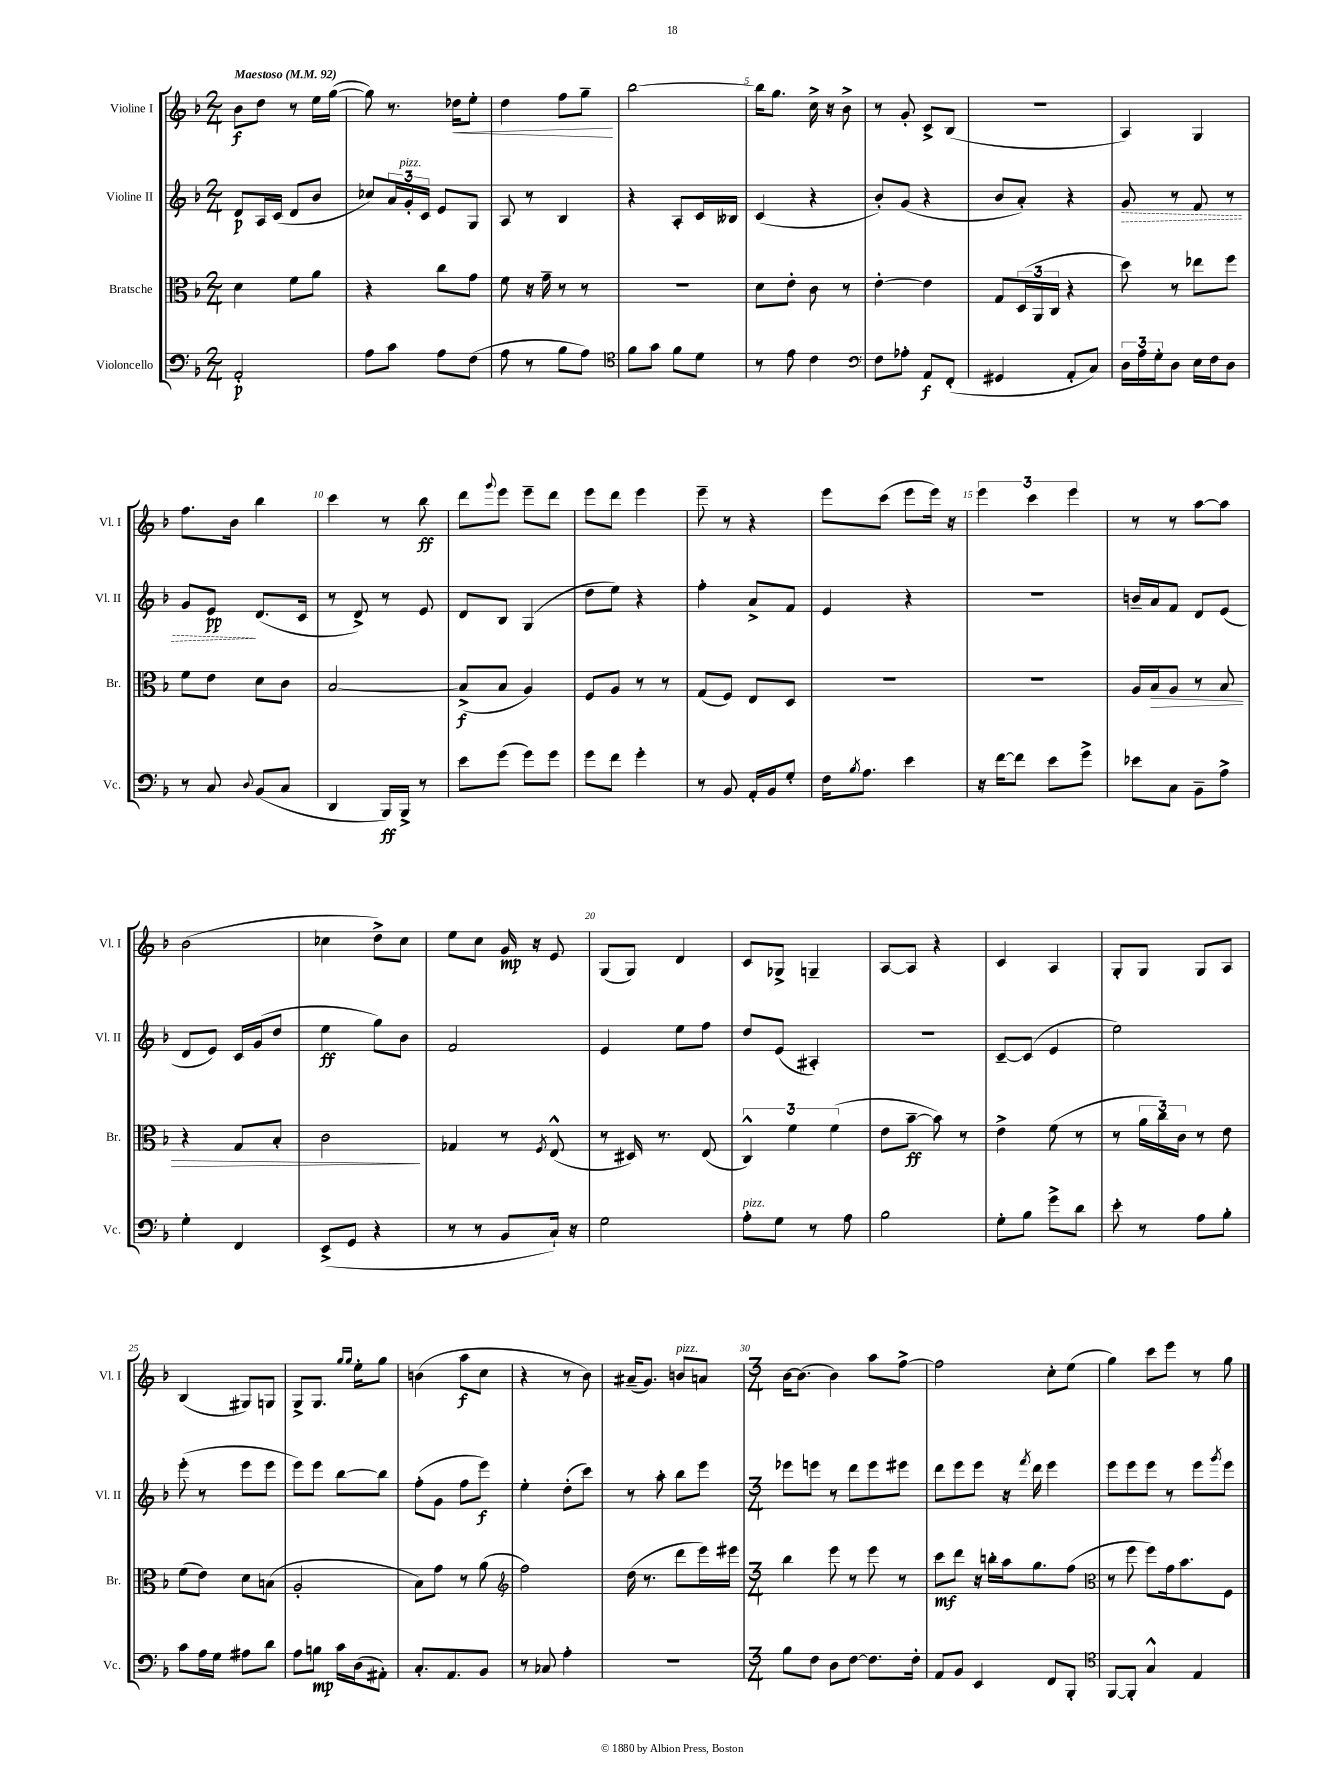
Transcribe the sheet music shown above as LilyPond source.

<<
\new StaffGroup <<
\new Staff = "s0" \with { instrumentName = "Violine I" shortInstrumentName = "Vl. I" } {
    \clef treble \key f \major \numericTimeSignature \time 2/4 \tempo "Maestoso" 4 = 92
    bes'8\f d''8 r8 e''16 g''16~( |
    g''8) r8. des''16\< e''8-. |
    d''4 f''8 g''8--\! |
    bes''2~ |
    bes''16 g''8. c''16-> r16 bes'8-> |
    r8 g'8-. c'8-> bes8( |
    R2 |
    a4) g4 |
    f''8. bes'16 bes''4 |
    c'''4 r8 bes''8\ff |
    d'''8 \appoggiatura { g'''8 } e'''8 e'''8-- d'''8 |
    e'''8 d'''8 e'''4 |
    e'''8-- r8 r4 |
    e'''8 c'''8( e'''8 e'''16) r16 |
    \tuplet 3/2 { e'''4 c'''4 e'''4 } |
    r8 r8 a''8~ a''8 |
    bes'2( |
    ces''4 d''8->) ces''8 |
    e''8 c''8 g'16\mp r16 e'8 |
    g8( g8) d'4 |
    c'8 ges8-> g4-- |
    a8~ a8 r4 |
    c'4 a4 |
    g8-. g8 g8 a8 |
    bes4( gis8) g8 |
    g8-> g8. \grace { g''16 g''16 } e''16-. g''8 |
    b'4( a''8\f c''8 |
    r4 r8 bes'8) |
    ais'16--( g'8.) b'8^\markup { \italic "pizz." } a'8 |
    \numericTimeSignature \time 3/4 bes'16~ bes'8.( bes'4) a''8 f''8~-> |
    f''2 c''8-. e''8( |
    g''4) c'''8 e'''8 r8 g''8 \bar "|." |
}
\new Staff = "s1" \with { instrumentName = "Violine II" shortInstrumentName = "Vl. II" } {
    \clef treble \key f \major \numericTimeSignature \time 2/4
    d'8\p a16 c'16( d'8 bes'8 |
    ces''8) \tuplet 3/2 { a'16 g'16-.^\markup { \italic "pizz." } c'16 } e'8 g8 |
    a8 r8 bes4 |
    r4 a8-. c'16 beses16 |
    c'4( r4 |
    bes'8-.) g'8( r4 |
    bes'8 a'8-.) r4 |
    \once \override Hairpin.style = #'dashed-line g'8\> r8 f'8 r8 |
    g'8 e'8\pp\! d'8.( c'16 |
    r8 d'8->) r8 e'8 |
    d'8 bes8 g4( |
    d''8 e''8) r4 |
    f''4-. a'8-> f'8 |
    e'4 r4 |
    r2 |
    b'16-- a'16 f'8 d'8 e'8( |
    d'8 e'8) c'16 g'16( d''8 |
    e''4\ff g''8) bes'8 |
    f'2 |
    e'4 e''8 f''8 |
    d''8 e'8( ais4-.) |
    r2 |
    c'8~-- c'8( e'4 |
    e''2) |
    e'''8-.( r8 e'''8 e'''8 |
    e'''8) e'''8 bes''8~ bes''8 |
    f''8-.( g'8 f''8 e'''8\f) |
    e''4-. d''8-.( c'''8) |
    r8 a''8-. bes''8 e'''8 |
    \numericTimeSignature \time 3/4 ees'''8 e'''8 r8 d'''8 e'''8 eis'''8 |
    d'''8 e'''8 e'''8 r16 \acciaccatura { f'''8 } d'''16 e'''4 |
    e'''8 e'''8 e'''8 r8 e'''8 \acciaccatura { g'''8 } e'''8 \bar "|." |
}
\new Staff = "s2" \with { instrumentName = "Bratsche" shortInstrumentName = "Br." } {
    \clef alto \key f \major \numericTimeSignature \time 2/4
    d'4 f'8 a'8 |
    r4 c''8 g'8 |
    f'8 r16 g'16-- r8 r8 |
    R2 |
    d'8 e'8-. c'8 r8 |
    e'4~-. e'4 |
    g8 \tuplet 3/2 { d16( a,16 c16 } r4 |
    d''8) r8 ees''8 f''8 |
    f'8 e'8 d'8 c'8 |
    bes2~ |
    bes8->\f( bes8 a4) |
    f8 a8 r8 r8 |
    g8( f8) e8 d8 |
    R2 |
    R2 |
    a16 bes16\> a8 r8 bes8 |
    r4 g8 bes8-. |
    c'2\! |
    ges4 r8 \acciaccatura { f8 } e8-^( |
    r8 dis16) r8. e8( |
    \tuplet 3/2 { c4-^) f'4 f'4( } |
    e'8 bes'8~--\ff bes'8) r8 |
    e'4-> f'8( r8 |
    r8 \tuplet 3/2 { a'16 c''16) c'16 } r8 e'8 |
    f'8( e'8) d'8 b8( |
    a2-. |
    bes8) g'8 r8 a'8( |
    \clef treble f''2) |
    d''16( r8. d'''8 e'''16) eis'''16 |
    \numericTimeSignature \time 3/4 bes''4 e'''8 r8 e'''8 r8 |
    c'''8\mf d'''8 r16 b''16-. a''16 g''8. f''8( |
    \clef alto r8 f''8 f''8) g'16 bes'8. f8 \bar "|." |
}
\new Staff = "s3" \with { instrumentName = "Violoncello" shortInstrumentName = "Vc." } {
    \clef bass \key f \major \numericTimeSignature \time 2/4
    a,2-.\p |
    a8 c'8 a8 f8( |
    a8 r8 bes8 a8) |
    \clef tenor f'8 g'8 f'8 d'8 |
    r8 e'8 c'4 |
    \clef bass f8 aes8-. a,8\f f,8-.( |
    gis,4 a,8-. c8) |
    \tuplet 3/2 { d16 a16 g16-. } d8 e16 f16 d8 |
    r8 c8 \appoggiatura { d8 } bes,8( c8 |
    d,4 bes,,16\ff) bes,,16-> r8 |
    e'8 g'8( g'8) g'8 |
    g'8 f'8 g'4-. |
    r8 bes,8 a,16-. bes,16 g8-. |
    f16 \acciaccatura { bes8 } a8. e'4 |
    r16 f'16~ f'8 e'8 g'8-> |
    ees'8 c8 bes,8-- a8-> |
    g4-. f,4 |
    e,8->( g,8 r4 |
    r8 r8 bes,8 c16-!) r16 |
    g2 |
    a8-.^\markup { \italic "pizz." } g8 r8 a8 |
    bes2 |
    g8-. bes8 g'8-> d'8 |
    e'8-. r8 a8 bes8-. |
    c'8 a16 g16 ais8 d'8 |
    a8 b8\mp c'16 d16( ais,8-.) |
    c8.-. a,8. bes,8 |
    r8 ces8 a4-. |
    r2 |
    \numericTimeSignature \time 3/4 bes8 f8 d8 f8~ f8. f16-. |
    a,8 bes,8 e,4 f,8 bes,,8-. |
    \clef tenor f,8~ f,8-. g4-^ e4 \bar "|." |
}
>>
>>
\layout { \context { \Score \override BarNumber.break-visibility = ##(#f #t #t) barNumberVisibility = #(every-nth-bar-number-visible 5) } }
